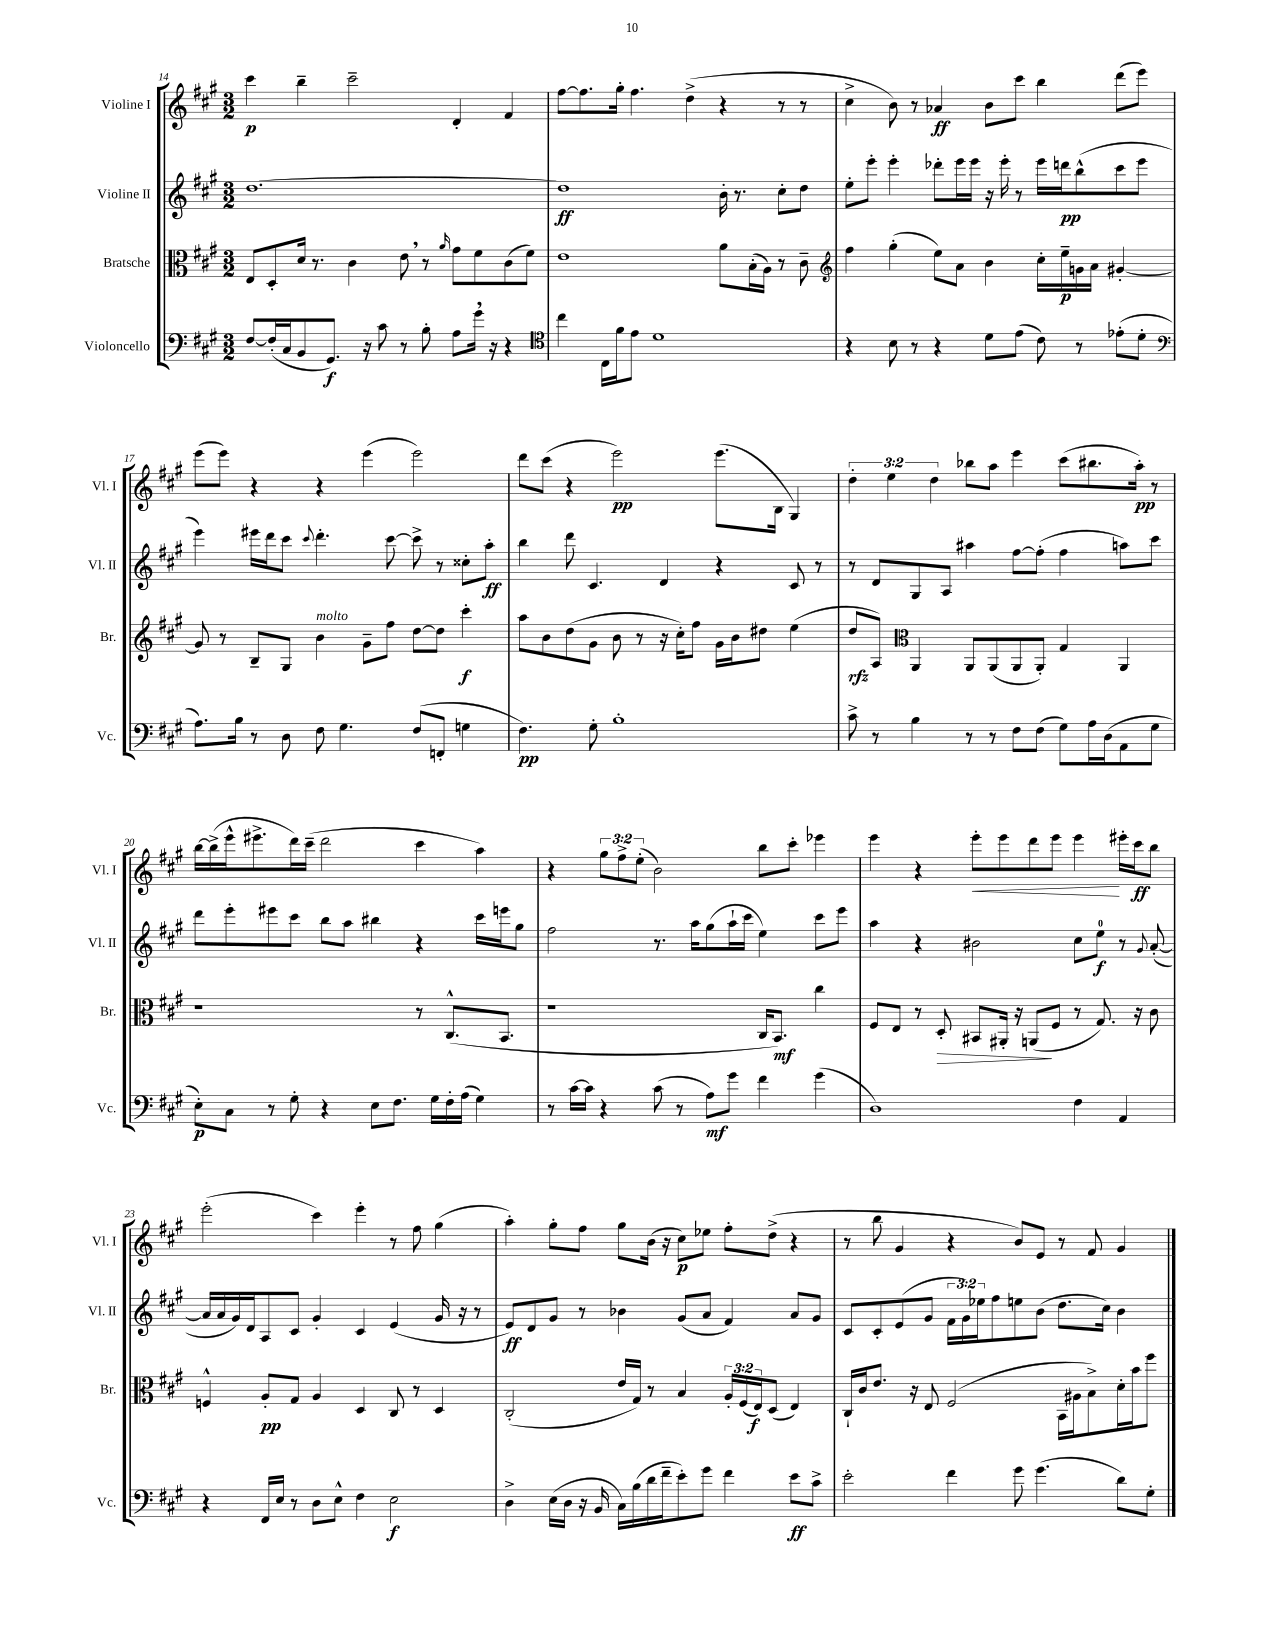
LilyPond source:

<<
\new StaffGroup <<
\new Staff = "s0" \with { instrumentName = "Violine I" shortInstrumentName = "Vl. I" } {
    \clef treble \key a \major \numericTimeSignature \time 3/2 \override Staff.TupletNumber.text = #tuplet-number::calc-fraction-text
    cis'''4\p b''4-- cis'''2-- d'4-. fis'4 |
    fis''8~ fis''8. gis''16-. fis''4. d''4->( r4 r8 r8 |
    cis''4-> b'8) r8 aes'4\ff b'8 cis'''8 b''4 d'''8( e'''8) |
    e'''8( e'''8) r4 r4 e'''4( e'''2) |
    d'''8 cis'''8( r4 e'''2\pp) e'''8.( b16 gis4) |
    \tuplet 3/2 { d''4-. e''4 d''4 } bes''8 a''8 e'''4 cis'''8( bis''8. a''16-.\pp) r8 |
    b''16~ b''16->( e'''16-^ eis'''8.-> d'''16) cis'''16--( d'''2 cis'''4 a''4) |
    r4 \tuplet 3/2 { gis''8 fis''8-> e''8-.( } b'2) b''8 cis'''8-. ees'''4 |
    e'''4 r4 e'''8-.\< e'''8 d'''8 e'''8 e'''4\! eis'''16-. cis'''16\ff b''8 |
    e'''2-.( cis'''4) e'''4-. r8 fis''8 gis''4( |
    a''4-.) gis''8-. fis''8 gis''8 b'16( r16 cis''8\p) ees''8 fis''8-. d''8->( r4 |
    r8 b''8 gis'4 r4 b'8) e'8 r8 fis'8 gis'4 \bar "|." |
}
\new Staff = "s1" \with { instrumentName = "Violine II" shortInstrumentName = "Vl. II" } {
    \clef treble \key a \major \numericTimeSignature \time 3/2 \override Staff.TupletNumber.text = #tuplet-number::calc-fraction-text
    d''1.~ |
    d''1\ff b'16-. r8. cis''8-. d''8 |
    e''8-. e'''8-. e'''4-. des'''8-. e'''16 e'''16 r16 e'''16-. r8 e'''16 d'''16\pp b''8-^( cis'''8 e'''8 |
    e'''4) eis'''16 d'''16 cis'''8 \appoggiatura { cis'''8 } d'''4.-. cis'''8~ cis'''8-> r8 cisis''8-. a''8-.\ff |
    b''4 d'''8 cis'4. d'4 r4 cis'8 r8 |
    r8 d'8 gis8 a8 ais''4 fis''8~ fis''8-.( fis''4 a''8) cis'''8 |
    d'''8 e'''8-. eis'''8 cis'''8 b''8 a''8 bis''4 r4 cis'''16 e'''16 gis''8 |
    fis''2 r8. a''16 gis''8( a''16-! cis'''16 e''4) cis'''8 e'''8 |
    a''4 r4 bis'2 cis''8 e''8-0\f r8 \appoggiatura { gis'8 } a'8~-.( |
    a'16 a'16 gis'16) d'16 a8 cis'8 gis'4-. cis'4 e'4( gis'16 r16 r8 |
    e'8\ff) d'8 gis'8 r8 bes'4 gis'8( a'8 fis'4) a'8 gis'8 |
    cis'8 cis'8-. e'8( gis'8 \tuplet 3/2 { fis'16 gis'16) ees''16 } fis''8 e''8 b'8( d''8. cis''16) b'4 \bar "|." |
}
\new Staff = "s2" \with { instrumentName = "Bratsche" shortInstrumentName = "Br." } {
    \clef alto \key a \major \numericTimeSignature \time 3/2 \override Staff.TupletNumber.text = #tuplet-number::calc-fraction-text
    e8 d8-. d'16 r8. cis'4 e'8 \breathe r8 \grace { a'16 } gis'8 fis'8 cis'8( fis'8) |
    e'1 a'8 b16-.( a16) r8 cis'8-- |
    \clef treble fis''4 gis''4-.( e''8) a'8 b'4 cis''16-. e''16--\p g'16 a'16 gis'4~-. |
    gis'8 r8 b8-- gis8 b'4^\markup { \italic "molto" } gis'8-- fis''8 d''8~ d''8 cis'''4-.\f |
    a''8 b'8 d''8( gis'8 b'8 r8 r16 cis''16-.) fis''8 gis'16 b'16 dis''8 e''4( |
    d''8\rfz a8) \clef alto a,4 a,8 a,8( a,8 a,8-.) gis4 a,4 |
    r1 r8 cis8.-^( b,8. |
    r1 cis16 b,8.\mf) cis''4 |
    fis8 e8 r8 d8-.\> bis,8 ais,16-. r16 a,8\!( fis8 r8 gis8.) r16 cis'8 |
    f4-^ a8-.\pp gis8 a4 d4 cis8 r8 d4 |
    cis2-.( e'16 gis16) r8 b4 \tuplet 3/2 { a16-. fis16( e16\f) } d8( e4) |
    cis16-! cis'16 e'8. r16 e8 fis2( b,16 ais16 b8->) d'16-. b'16 fis''8 \bar "|." |
}
\new Staff = "s3" \with { instrumentName = "Violoncello" shortInstrumentName = "Vc." } {
    \clef bass \key a \major \numericTimeSignature \time 3/2
    fis8~ fis16-.( cis16 b,8 gis,8.\f) r16 cis'8 r8 b8-. a8 gis'16 \breathe r16 r4 |
    \clef tenor cis''4 cis16 fis'16 e'8 d'1 |
    r4 b8 r8 r4 d'8 e'8( cis'8) r8 ees'8-.( d'8-. |
    \clef bass a8.) b16 r8 d8 fis8 gis4. fis8( f,8-. g4 |
    fis4.\pp) gis8-. b1-. |
    cis'8-> r8 b4 r8 r8 fis8 fis8( gis8) a16 d16( a,8 gis8 |
    e8-.\p) cis8 r8 gis8-. r4 e8 fis8. gis16 fis16-. a16( gis4) |
    r8 cis'16~ cis'16 r4 cis'8( r8 a8\mf) gis'8 fis'4 gis'4( |
    d1) fis4 a,4 |
    r4 fis,16 e16 r8 d8 e8-^ fis4 e2\f |
    d4-> e16( d16 r16 b,16 cis16) b16( d'16 fis'16-- e'8-.) gis'8 fis'4 e'8\ff cis'8-> |
    e'2-. fis'4 gis'8 gis'4.( d'8) gis8-. \bar "|." |
}
>>
>>
\layout { \context { \Score currentBarNumber = #14 } }
